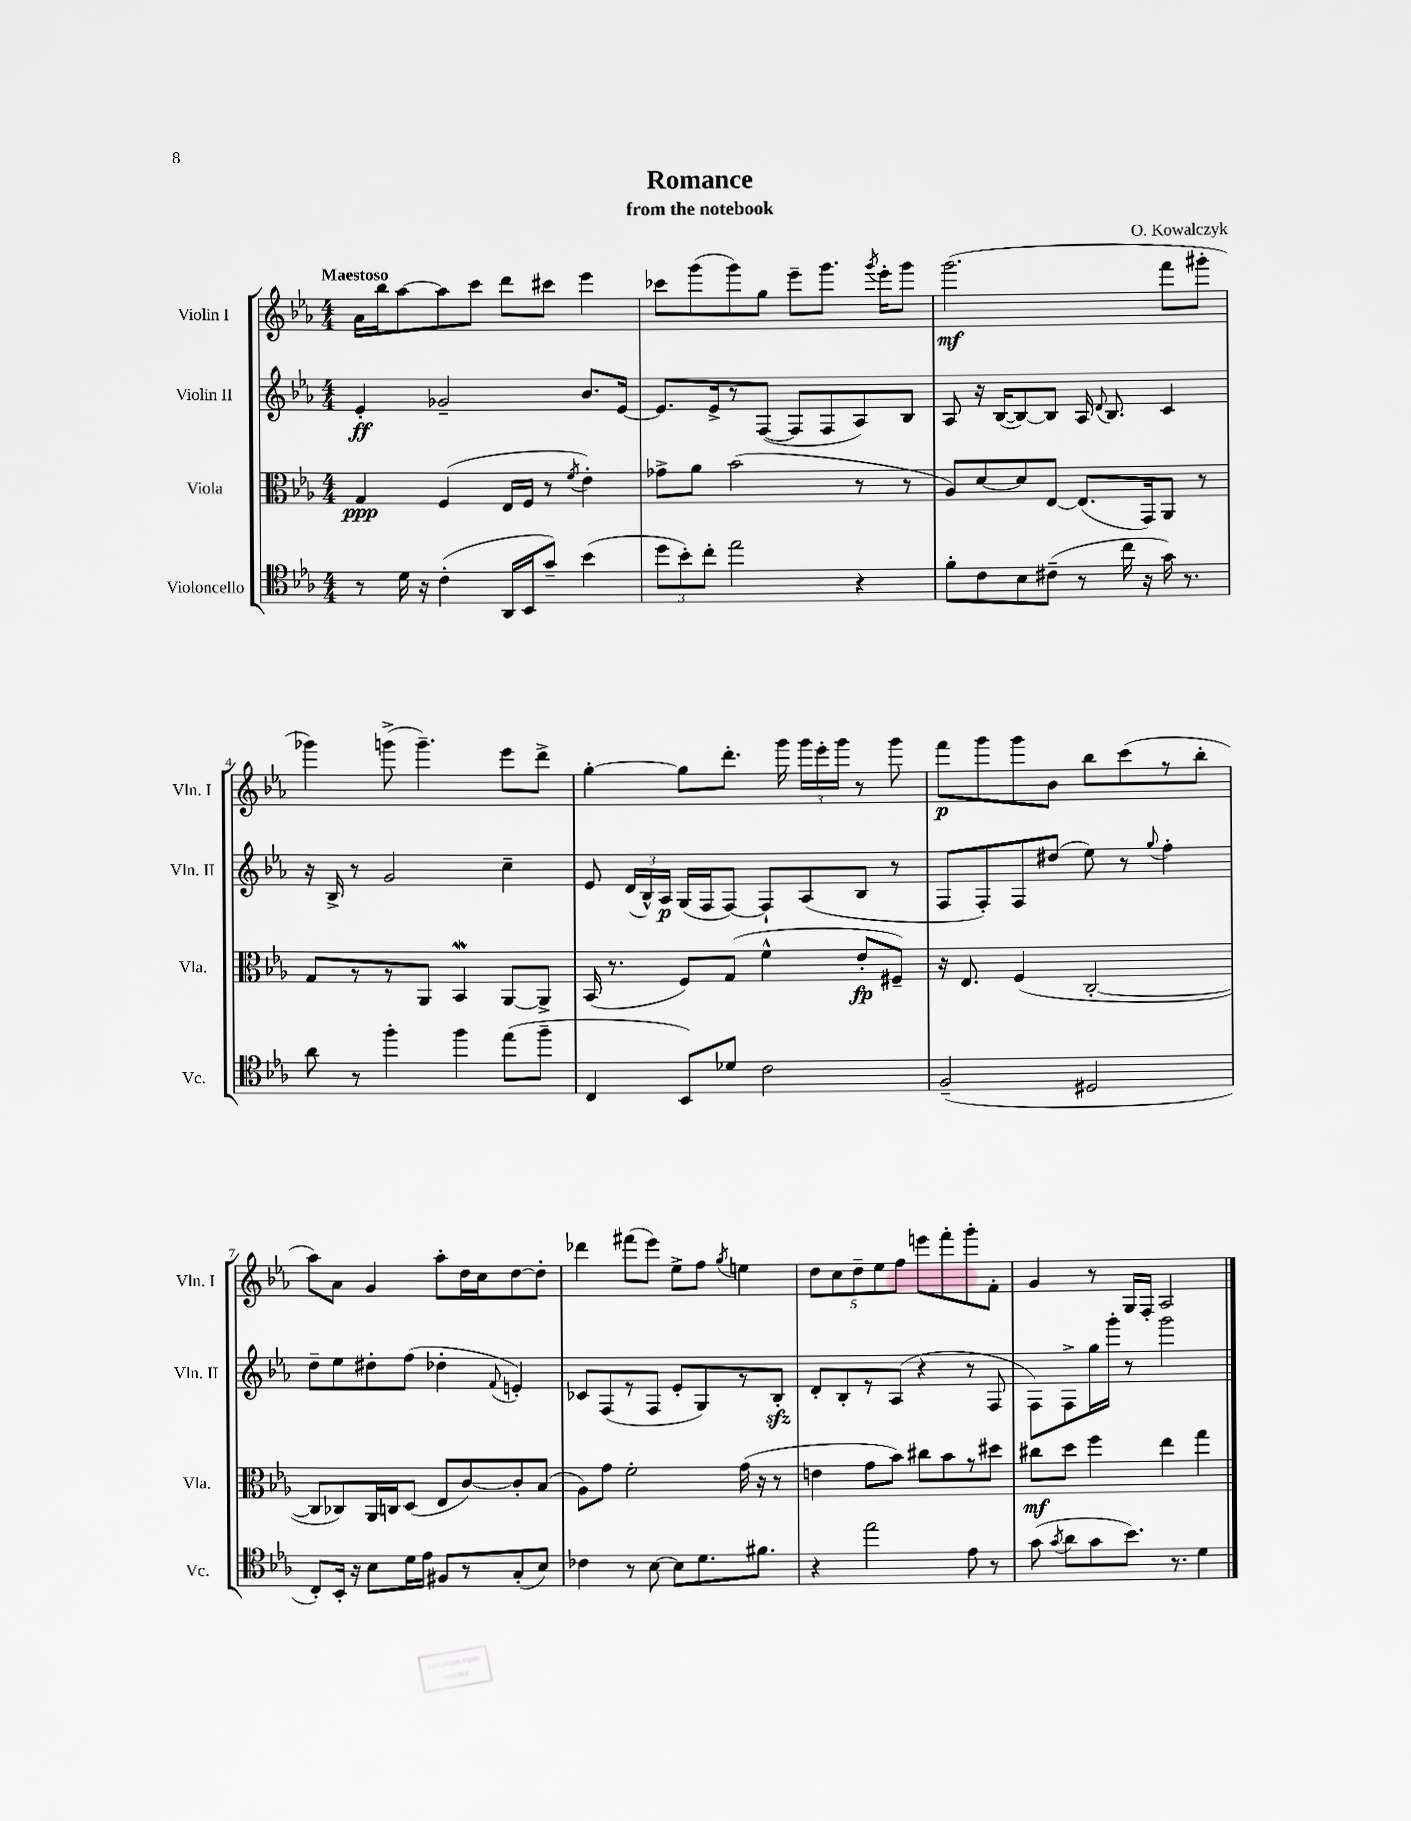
\header { title = "Romance" composer = "O. Kowalczyk" subtitle = "from the notebook" }
<<
\new StaffGroup <<
\new Staff = "s0" \with { instrumentName = "Violin I" shortInstrumentName = "Vln. I" } {
    \clef treble \key ees \major \numericTimeSignature \time 4/4 \tempo "Maestoso"
    \autoBeamOff aes'16[ bes''16 aes''8~ aes''8 c'''8] d'''8[ cis'''8] ees'''4 |
    ces'''8[ g'''8( g'''8) g''8] ees'''8[-- g'''8.] \acciaccatura { g'''8 } ees'''16[-. g'''8] |
    g'''2.\mf( f'''8[ gis'''8]-. |
    ges'''4) g'''8->( g'''4.--) ees'''8[ d'''8]-> |
    g''4~-. g''8[ d'''8.]-. g'''16 \tuplet 3/2 { g'''16[ ees'''16-. g'''16] } r8 g'''8 |
    f'''8[\p g'''8 g'''8 bes'8] bes''8[ c'''8( r8 bes''8]-. |
    aes''8[) aes'8] g'4 aes''8[-. d''16 c''16 d''8~ d''8]-. |
    des'''4 fis'''8[( ees'''8]) ees''8[-> f''8] \acciaccatura { g''8 } e''4 |
    \tuplet 5/4 { d''8[ c''8 d''8-- ees''8 f''8] } e'''8[ f'''8-. g'''8-. f'8]-. |
    g'4 r8 g16[ f16]-. aes2 \bar "|." |
}
\new Staff = "s1" \with { instrumentName = "Violin II" shortInstrumentName = "Vln. II" } {
    \clef treble \key ees \major \numericTimeSignature \time 4/4
    \autoBeamOff ees'4-.\ff ges'2-- bes'8.[ ees'16]~ |
    ees'8.[ ees'16-> r8 f8]~( f8[ f8 aes8) bes8] |
    aes8 r16 bes16[~( bes8~) bes8] aes16 \appoggiatura { d'8 } bes8. c'4 |
    r16 bes16-> r8 g'2 c''4-- |
    ees'8 \tuplet 3/2 { d'16[( bes16-^) aes16]\p } g16[( f16 f8]~) f8[-! aes8( bes8] r8 |
    f8[ f8-.) f8 dis''8]( ees''8) r8 \appoggiatura { g''8 } f''4-. |
    d''8[-- ees''8 dis''8-. f''8]( des''4-. \appoggiatura { f'8 } e'4-.) |
    ces'8[ f8( r8 f8] ees'8[-. g8) r8 bes8]-.\sfz |
    d'8[-. bes8-. r8 aes8]( r4 r8 f8 |
    f8[) f8-> g''16 g'''16]-. r8 g'''2 \bar "|." |
}
\new Staff = "s2" \with { instrumentName = "Viola" shortInstrumentName = "Vla." } {
    \clef alto \key ees \major \numericTimeSignature \time 4/4
    \autoBeamOff g4\ppp f4( ees16[ f16] r8 \acciaccatura { f'8 } ees'4-.) |
    ges'8[-> aes'8] bes'2( r8 r8 |
    aes8[) d'8~ d'8 ees8]~ ees8.[( g,16) aes,8] r8 |
    g8[ r8 r8 aes,8] bes,4\mordent aes,8[~ aes,8]-> |
    bes,16( r8. f8[) g8]( f'4-^ ees'8[-.\fp fis8]--) |
    r16 ees8. f4( c2~-. |
    c8[ ces8) aes,16 c16 d8]( ees8[ c'8~) c'8-. bes8]( |
    aes8[) g'8] f'2-. g'16( r16 r8 |
    e'4 g'8[ bes'8]) cis''8[ bes'8 r8 dis''8] |
    cis''8[\mf d''8] f''4 ees''4 g''4 \bar "|." |
}
\new Staff = "s3" \with { instrumentName = "Violoncello" shortInstrumentName = "Vc." } {
    \clef tenor \key ees \major \numericTimeSignature \time 4/4
    \autoBeamOff r8 d'16 r16 c'4-.( aes,16[ bes,16 g'8]--) bes'4( |
    \tuplet 3/2 { d''8[ bes'8-.) c''8]-. } ees''2 r4 |
    f'8[-. c'8 bes8 cis'8]--( r8 c''16 r16 g'16) r8. |
    aes'8 r8 f''4-. f''4 ees''8[( f''8]-- |
    c4 bes,8[) des'8] c'2 |
    f2--( dis2 |
    c8[-.) bes,16]-. r16 bes8[ d'16 ees'16] fis8[ r8 g8-.( bes8]) |
    ces'4 r8 bes8~ bes8[ d'8. fis'8.] |
    r4 ees''2 ees'8 r8 |
    g'8( \acciaccatura { g'8 } aes'8[ g'8 bes'8.]) r8. d'4 \bar "|." |
}
>>
>>
